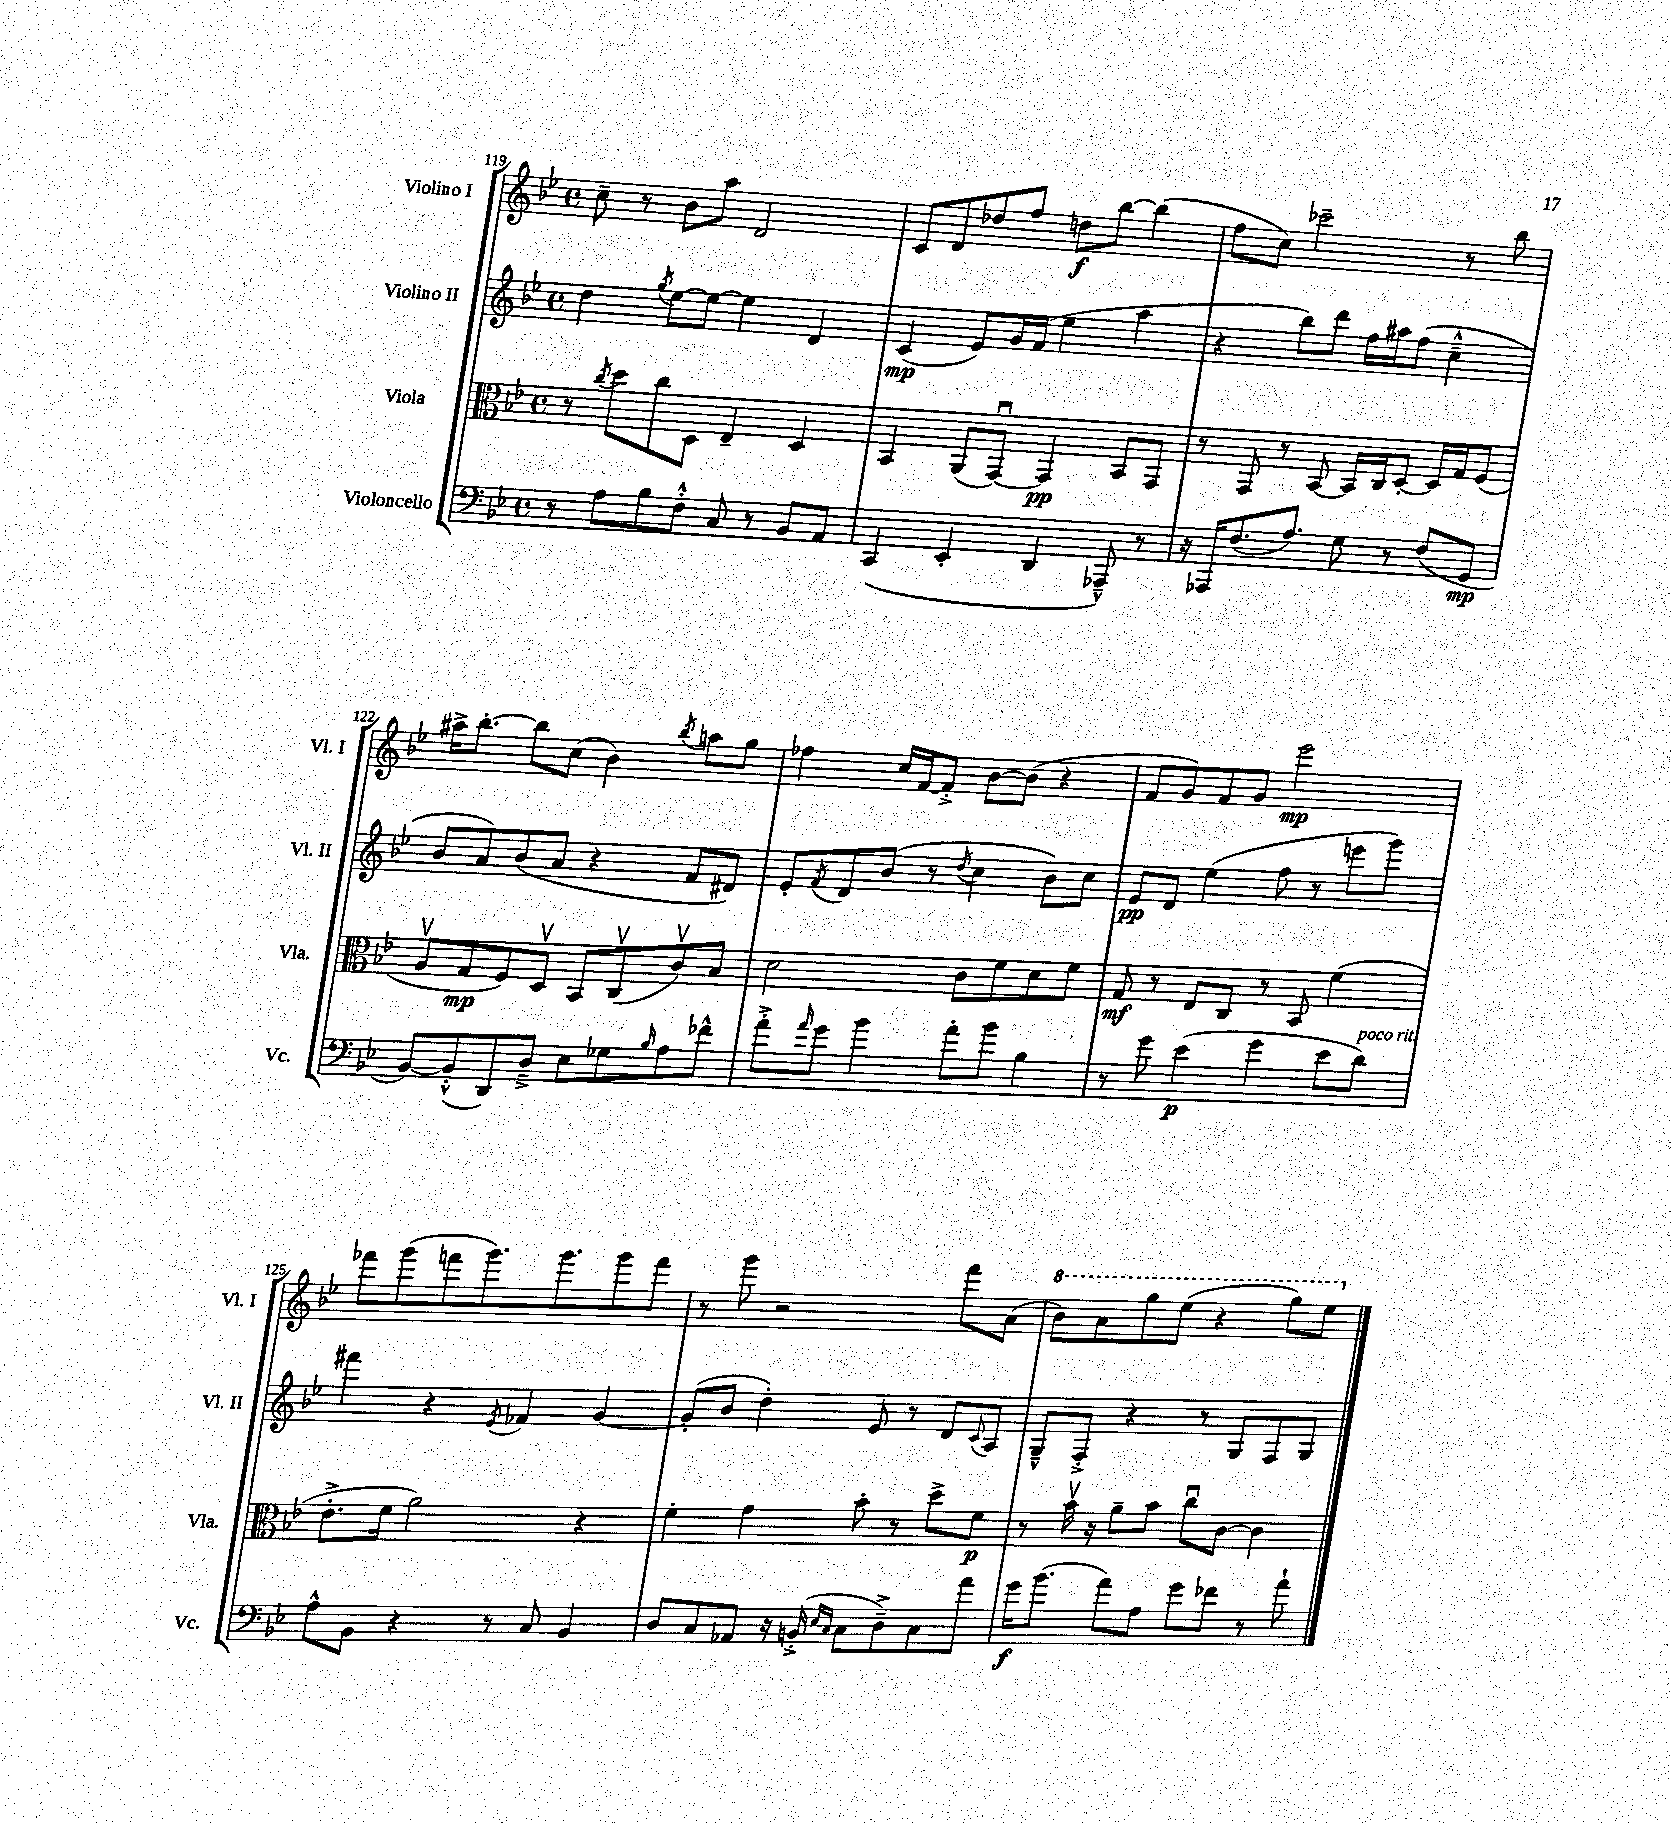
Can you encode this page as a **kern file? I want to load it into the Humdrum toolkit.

**kern	**dynam	**kern	**dynam	**kern	**dynam	**kern	**dynam
*part4	*part4	*part3	*part3	*part2	*part2	*part1	*part1
*staff4	*staff4	*staff3	*staff3	*staff2	*staff2	*staff1	*staff1
*I"Violoncello	*	*I"Viola	*	*I"Violino II	*	*I"Violino I	*
*I'Vc.	*	*I'Vla.	*	*I'Vl. II	*	*I'Vl. I	*
*clefF4	*	*clefC3	*	*clefG2	*	*clefG2	*
*k[b-e-]	*	*k[b-e-]	*	*k[b-e-]	*	*k[b-e-]	*
*M4/4	*	*M4/4	*	*M4/4	*	*M4/4	*
*met(c)	*	*met(c)	*	*met(c)	*	*met(c)	*
=119	=119	=119	=119	=119	=119	=119	=119
8r	.	8r	.	4dd\	.	8cc~\	.
.	.	8qcc/	.	.	.	.	.
8A\L	.	8dd\L	.	.	.	8r	.
.	.	.	.	8qgg/	.	.	.
8B-\	.	8cc\	.	[8ee-\L	.	8b-\L	.
8F'^^\J	.	8D\J	.	8ee-\J_	.	8aa\J	.
8C/	.	4E-~/	.	4ee-\]	.	2d/	.
8r	.	.	.	.	.	.	.
8BB-/L	.	4D/	.	4d/	.	.	.
8AA/J	.	.	.	.	.	.	.
=120	=120	=120	=120	=120	=120	=120	=120
(4CC/	.	4BB-/	.	(4c/	mp	8c/L	.
.	.	.	.	.	.	8d/	.
4EE-'/	.	(8AA/L	.	8e-/L)	.	8dd-X/	.
.	.	[8GGu/J)	.	16g/L	.	8ff/J	.
.	.	.	.	(16f/JJ	.	.	.
4DD/	.	4GG/]	pp	4ee-\	.	8ddn\L	f
.	.	.	.	.	.	[8bb-\J	.
8AAA-X~^^/)	.	8BB-/L	.	4aa\	.	(4bb-\]	.
8r	.	8GG/J	.	.	.	.	.
=121	=121	=121	=121	=121	=121	=121	=121
16r	.	8r	.	4r	.	8ff\L	.
16AAA-X/KL	.	.	.	.	.	.	.
(8.F/	.	8GG/	.	.	.	8cc\J)	.
.	.	8r	.	8bb-\L)	.	2ccc-X~\	.
8.A/J)	.	.	.	.	.	.	.
.	.	[8BB-/	.	8ddd\J	.	.	.
8G\	.	16BB-/LL]	.	16ff\LL	.	.	.
.	.	16C/J	.	16aa#X\J	.	.	.
8r	.	[8D'/J	.	(8ff\J	.	.	.
(8F/L	.	16D/LL]	.	4cc~^^\	.	8r	.
.	.	16G/J	.	.	.	.	.
8GG/J	mp	(8F/J	.	.	.	8bb-\	.
!!LO:LB:g=z
=122	=122	=122	=122	=122	=122	=122	=122
[8BB-/L)	.	8Av/L	.	8b-/L	.	16aa#X^\KL	.
.	.	.	.	.	.	[8.bb-'\J	.
(8BB-'^^/]	.	8G/	mp	8a/)	.	.	.
8DD/)	.	8F/)	.	(8b-/	.	8bb-\L]	.
8D~^/J	.	8Dv/J	.	8a/J	.	(8cc\J	.
8E-\L	.	8BB-/L	.	4r	.	4b-\)	.
8G-X\	.	(8Cv/	.	.	.	.	.
16qqB-/	.	.	.	.	.	8qbb-/	.
8A\	.	8cv/)	.	8f/L	.	8aan\L	.
8f-X^^\J	.	8B-/J	.	8d#X/J)	.	8gg\J	.
=123	=123	=123	=123	=123	=123	=123	=123
8a'^\L	.	2d\	.	8e-'/L	.	4ff-X\	.
16qqa/	.	.	.	8qf/	.	.	.
8g\J	.	.	.	8d/	.	.	.
4b-\	.	.	.	(8b-/J	.	16cc/LL	.
.	.	.	.	.	.	[16f/J	.
.	.	.	.	8r	.	8f'^/J]	.
.	.	.	.	8qdd/	.	.	.
8a'\L	.	8c\L	.	4cc\	.	[8b-\L	.
8b-\J	.	8f\	.	.	.	(8b-\J]	.
4B-\	.	8d\	.	8b-\L)	.	4r	.
.	.	8f\J	.	8cc\J	.	.	.
=124	=124	=124	=124	=124	=124	=124	=124
8r	.	8G/	mf	8e-/L	pp	8f/L	.
8g\	.	8r	.	8d/J	.	8g/)	.
(4e-\	p	8E-/L	.	(4ee-\	.	8f/	.
.	.	8C/J	.	.	.	8g/J	.
4g\	.	8r	.	8ff\	.	2eee-\	mp
.	.	8BB-/	.	8r	.	.	.
8e-\L	.	(4f\	.	8eeen\L	.	.	.
!LO:TX:a:i:t=poco rit.	!	!	!	!	!	!	!
8d\J)	.	.	.	8ggg\J)	.	.	.
!!LO:LB:g=z
=125	=125	=125	=125	=125	=125	=125	=125
8A^^\L	.	8.e-'^\L	.	4fff#X\	.	8fff-X\L	.
8BB-\J	.	.	.	.	.	(8ggg\	.
.	.	16f\Jk	.	.	.	.	.
4r	.	2a\)	.	4r	.	8fffn\	.
.	.	.	.	.	.	8.ggg\)	.
.	.	.	.	8qe-/	.	.	.
8r	.	.	.	4f-X/	.	.	.
.	.	.	.	.	.	8.ggg\	.
8C/	.	.	.	.	.	.	.
4BB-/	.	4r	.	[4g/	.	8ggg\	.
.	.	.	.	.	.	8fff\J	.
=126	=126	=126	=126	=126	=126	=126	=126
8D/L	.	4f'\	.	(8g'/L]	.	8r	.
8C/	.	.	.	8b-/J	.	8ggg\	.
8AA-X/J	.	4g\	.	4dd'\)	.	2r	.
16r	.	.	.	.	.	.	.
(16BBn'^/	.	.	.	.	.	.	.
16qqE-/LL	.	.	.	.	.	.	.
16qqC/JJ	.	.	.	.	.	.	.
8C\L	.	8b-'\	.	8e-/	.	.	.
8D~^\)	.	8r	.	8r	.	.	.
8C\	.	8dd^\L	.	8d/L	.	8fff\L	.
.	.	.	.	8qqc/	.	.	.
8a\J	.	8f\J	p	8A/J	.	(8a\J	.
=127	=127	=127	=127	=127	=127	=127	=127
*	*	*	*	*	*	*8va	*
16g\KL	f	8r	.	8G~^^/L	.	8bb-\L)	.
(8.b-\J	.	.	.	.	.	.	.
.	.	16b-v\	.	8F'^/J	.	8aa\	.
.	.	16r	.	.	.	.	.
8a\L)	.	8a~\L	.	4r	.	8ggg\	.
8A\J	.	8b-\J	.	.	.	(8eee-\J	.
8g\L	.	8ccu\L	.	8r	.	4r	.
8f-X\J	.	[8c\J	.	8G/L	.	.	.
8r	.	4c\]	.	8F/	.	8ggg\L)	.
8a`\	.	.	.	8G/J	.	8eee-\J	.
*	*	*	*	*	*	*X8va	*
==	==	==	==	==	==	==	==
*-	*-	*-	*-	*-	*-	*-	*-
